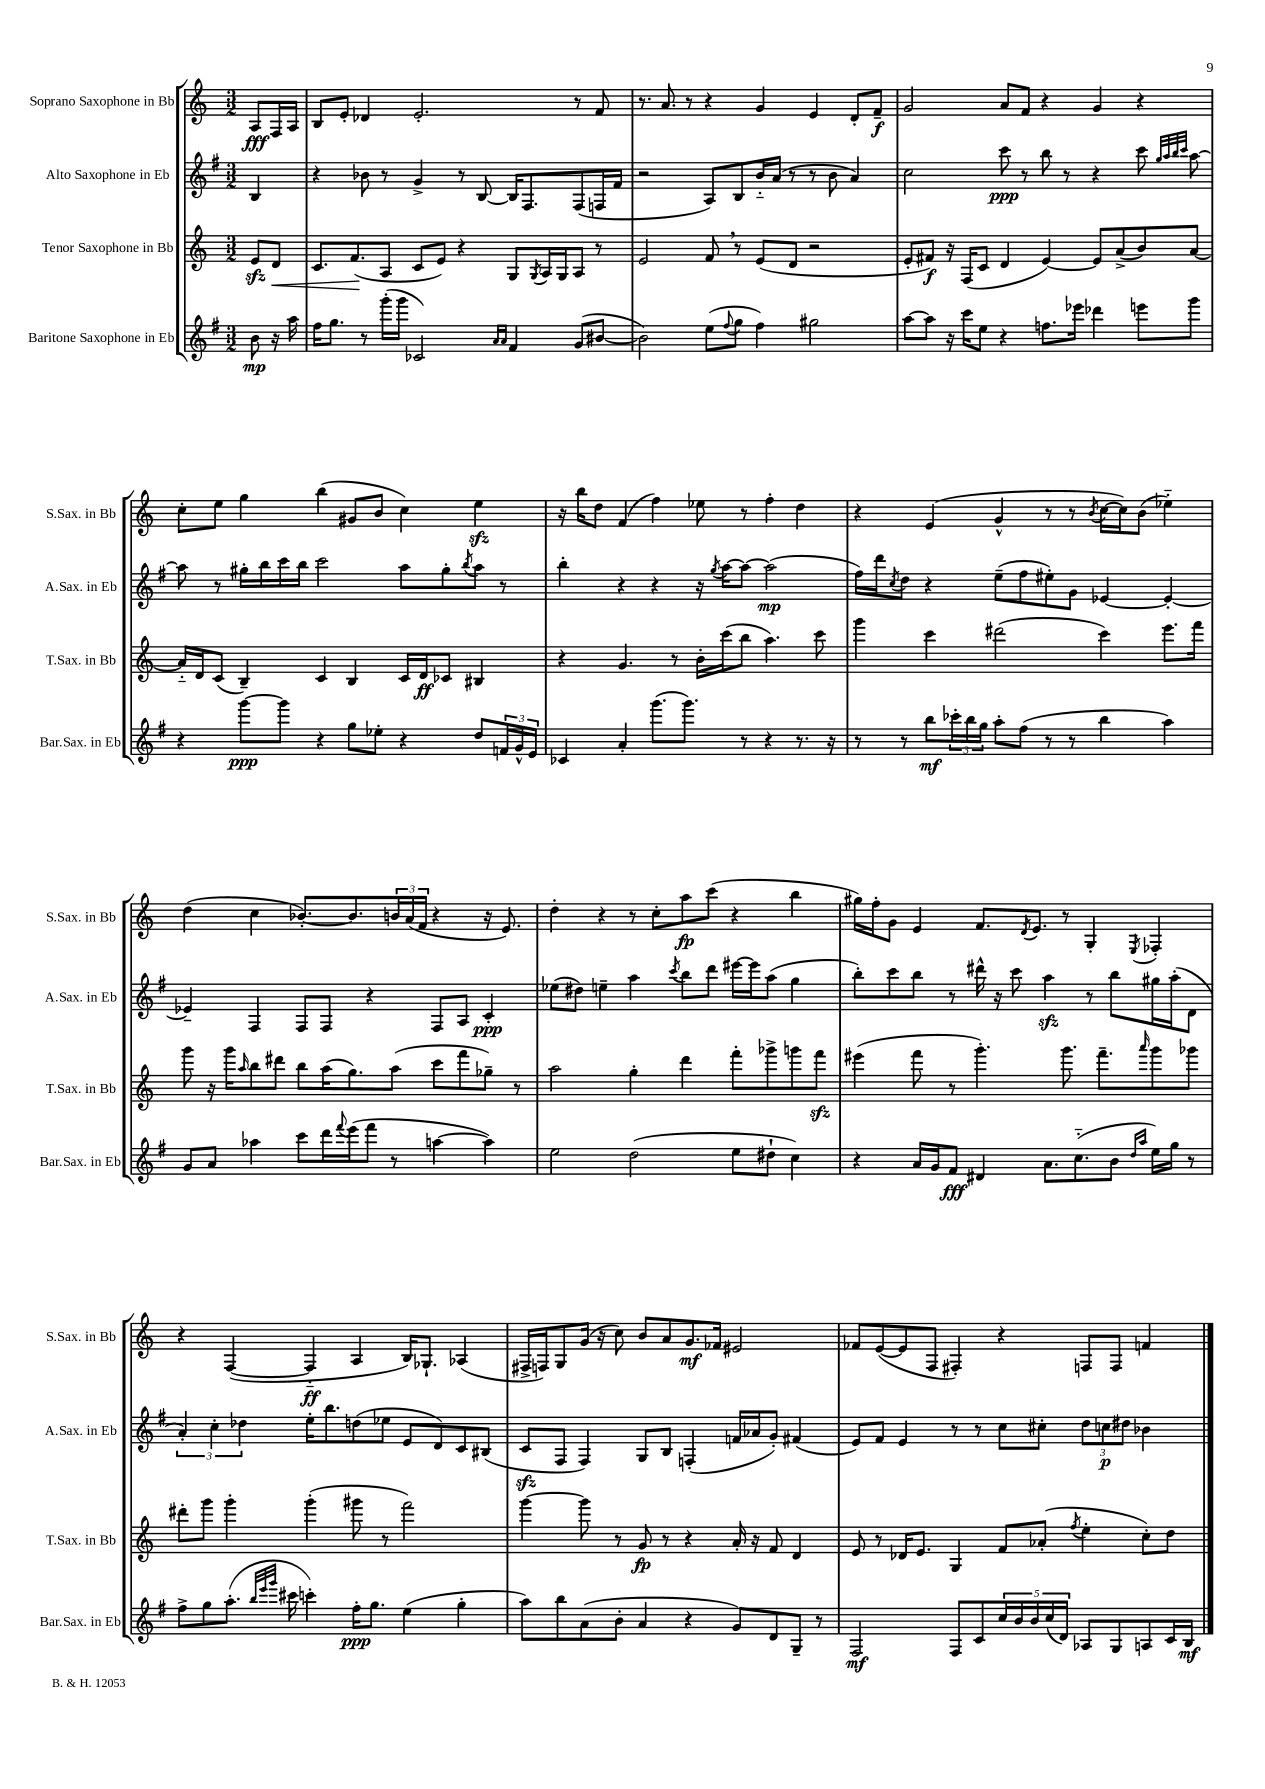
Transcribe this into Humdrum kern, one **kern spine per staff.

**kern	**kern	**kern	**kern
*staff4	*staff3	*staff2	*staff1
*clefG2	*clefG2	*clefG2	*clefG2
*k[f#]	*k[]	*k[f#]	*k[]
*M3/2	*M3/2	*M3/2	*M3/2
8b\	8e/L	4B/	8A/L
16r	8d/J	.	16F/L
16aa\	.	.	16A/JJ
=	=	=	=
16ff#\LK	8.c/L	4r	8B/L
8.gg\J	.	.	.
.	.	.	8e'/J
.	(8.f/	.	.
8r	.	8b-\	4d-/
(16ggg'\LL	8A/J	8r	.
16ggg\JJ	.	.	.
2c-/)	8c/L	4g^/	2.e'/
.	8e/J)	.	.
.	4r	8r	.
.	.	[8B/	.
16qqa/LL	.	.	.
16qqa/JJ	.	.	.
4f#/	8G/L	16B/]LK	.
.	.	8.F#/	.
.	8qG/	.	.
.	16A/L	.	.
.	16G/J	.	.
(8g/L	8A/J	(8F#/	8r
[8b#/J	8r	16F/L	8f/
.	.	16f#/JJ	.
=	=	=	=
2b#\])	2e/	2r	8.r
.	.	.	8.a/
.	.	.	8r
(8ee\L	8f/	8A/L)	4r
8qqff#/	.	.	.
8gg\J	8r	8B/	.
4ff#\)	(8e/L	16b'~/L	4g/
.	.	(16a/JJ	.
.	8d/J	8r	.
2gg#\	2r	8r	4e/
.	.	8b\	.
.	.	4a/)	8d'/L
.	.	.	8f~/J
=	=	=	=
[8aa\L	8e'/L	2cc\	2g/
8aa\]J	8f#/J)	.	.
16r	16r	.	.
16ccc\LK	(16F/LK	.	.
8ee\J	8c/J	.	.
4r	4d/	8ccc\	8a/L
.	.	8r	8f/J
8.ff\L	[4e/)	8bb\	4r
.	.	8r	.
16eee-\Jk	.	.	.
4ddd-\	8e/]L	4r	4g/
.	(8a^/	.	.
8eee\L	8b/)	8ccc\	4r
.	.	32qqgg/LLL	.
.	.	32qqaa/	.
.	.	32qqbb/	.
.	.	32qqccc/JJJ	.
8ggg\J	[8a/J	[8aa\	.
=	=	=	=
4r	16a'~/]LL	8aa\]	8cc'\L
.	16d/J	.	.
.	(8c/J	8r	8ee\J
[8ggg\L	4B~/)	16gg#'\LL	4gg\
.	.	16bb\	.
8ggg\]J	.	16ccc\	.
.	.	16bb\JJ	.
4r	4c/	2ccc\	(4bb\
8gg\L	4B/	.	8g#/L
8ee-'\J	.	.	8b/J
4r	16c/LL	8aa\L	4cc\)
.	16d/J	.	.
.	8c-/J	8gg#'\	.
.	.	8qbb/	.
8dd/L	4B#/	8aa\J	4ee\
24f/L	.	8r	.
24g^^/	.	.	.
24e/JJ	.	.	.
=	=	=	=
4c-/	4r	4bb'\	16r
.	.	.	16bb\LK
.	.	.	8dd\J
4a'/	4.g/	4r	(4f/
(8.ggg\L	.	4r	4ff\)
.	8r	.	.
8.ggg\J)	.	.	.
.	16b'\LL	16r	8ee-\
.	.	8qgg/	.
.	(16ccc\J	[16aa\LK	.
8r	8bb\J	8aa\_J	8r
4r	4.aa\)	(2aa\]	4ff'\
8.r	.	.	4dd\
.	8ccc\	.	.
16r	.	.	.
=	=	=	=
8r	4ggg\	16ff#\LL)	4r
.	.	16ddd\J	.
.	.	8qcc/	.
8r	.	8dd\J	.
8bb\L	4ccc\	4r	(4e/
24ccc-'\L	.	.	.
24bb\	.	.	.
24gg\JJ	.	.	.
8aa'\L	(2ddd#\	(8ee~\L	4g^^/
(8ff#\J	.	8ff#\	.
8r	.	8ee#'\)	8r
8r	.	8g\J	8r
.	.	.	8qb/
4bb\	4ccc\)	[4e-/	[16cc\LL
.	.	.	16cc\]J)
.	.	.	(8b\J
4aa\)	8.eee\L	4e-'/_	4ee-'~\)
.	16fff\Jk	.	.
=	=	=	=
8g/L	8ggg\	4e-~/]	(4dd\
8a/J	16r	.	.
.	16ggg\LK	.	.
.	16qqaa/	.	.
4aa-\	8bb\	4F#/	4cc\
.	8ddd#\J	.	.
8ccc\L	8bb\L	8F#/L	[8.b-'/L)
16ddd\L	(16aa\K	8F#/J	.
8qqfff#/	.	.	.
(16eee\J	8.gg\)	.	8.b-/]
8fff#\J	.	4r	.
8r	(8aa\J	.	24b/L
.	.	.	(24a/
.	.	.	24f/JJ
[4aa\	8ccc\L	8F#/L	4r
.	8fff\	8A/J	.
4aa\])	8gg-~\J)	4c'/	16r
.	.	.	8.e/)
.	8r	.	.
=	=	=	=
2ee\	2aa\	(8ee-\L	4dd'\
.	.	8dd#\J)	.
.	.	4ee~\	4r
(2dd\	4gg'\	4aa\	8r
.	.	.	8cc'\L
.	.	8qccc/	.
.	4ddd\	8bb\L	8aa\
.	.	8ddd\J	(8ccc\J
8ee\L	8fff'\L	[16eee#\LL	4r
.	.	16eee#\]J	.
8dd#`\J	8ggg-^\	(8aa\J	.
4cc\)	8ggg\	4gg\	4bb\
.	8fff\J	.	.
=	=	=	=
4r	(4eee#\	8bb'\L)	16gg#\LL)
.	.	.	16ff'\J
.	.	8ccc\	8g\J
16a/LL	8fff\	8bb\J	4e/
16g/J	.	.	.
8f#/J	8r	8r	.
4d#/	4.ggg'\)	16ddd#^^\	8.f/L
.	.	16r	.
.	.	8ccc\	.
.	.	.	8qd/
.	.	.	8.e/J
8.a\L	.	4aa\	.
.	8.ggg\	.	8r
(8.cc'~\	.	.	.
.	.	8r	4G'/
.	8.fff~\L	.	.
8b\J	.	8bb\L	.
16qqdd/LL	.	.	.
16qqaa/JJ	16qqaaa/	.	8qE/
16ee\LL)	8ggg\	16gg#\L	4F-'/
16gg\JJ	.	(16aa'\J	.
8r	8ggg-\J	8d\J	.
=	=	=	=
8ff#^\L	8ddd#'\L	6a'/)	4r
8gg\	8ggg\J	.	.
.	.	6cc'\	.
(8.aa'\J	4ggg'\	.	([4F/
.	.	6dd-\	.
32qqbb/LLL	.	.	.
32qqeee/	.	.	.
32qqggg/JJJ	.	.	.
16ccc#\	.	.	.
4ccc'\)	(4ggg'\	16ee'\LK	4F'~/]
.	.	8.bb\	.
16ff#'\LK	8ggg#\	(8dd\	4A/
8.gg\J	.	.	.
.	8r	8ee-\J	.
(4ee\	2fff\)	8e/L	16B/LK)
.	.	.	8.G-`/J
.	.	8d/)	.
4gg'\	.	8c/	(4A-/
.	.	(8B#/J	.
=	=	=	=
8aa\L)	[4ggg\	8c/L	16F#^/LL
.	.	.	16F/J)
8bb\	.	8F#/J	8G/
(8a\	8ggg\]	4F#/)	(16g/Jk
.	.	.	16r
8b'\J	8r	.	8cc\)
4a/	8g/	8G/L	8b/L
.	8r	8B/J	8a/
4r	4r	(4F'/	8.g/
.	.	.	16f-/Jk
8g/L)	16a'/	16f/LL	2e#/
.	16r	16a-/J	.
8d/	8f/	8g'/J)	.
8G~/J	4d/	(4f#/	.
8r	.	.	.
=	=	=	=
2F#/	8e/	8e/L)	8f-/L
.	8r	8f#/J	([8e/
.	16d-/LK	4e/	8e/]
.	8.e/J	.	.
.	.	.	8F/J
8F#/L	4G/	8r	4F#'/)
8c/	.	8r	.
20cc/L	8f/L	8cc\L	4r
20b/	.	.	.
20b/	.	.	.
.	(8a-'/J	8cc#'\J	.
(20cc/	.	.	.
20d/JJ)	.	.	.
.	8qff/	.	.
8A-/L	4ee'\	12dd\L	8F/L
.	.	12cc\	.
8G/	.	.	8F/J
.	.	12dd#\J	.
8A/	8cc'\L)	4b-\	4f/
16c/L	8dd\J	.	.
16B/JJ	.	.	.
==	==	==	==
*-	*-	*-	*-
